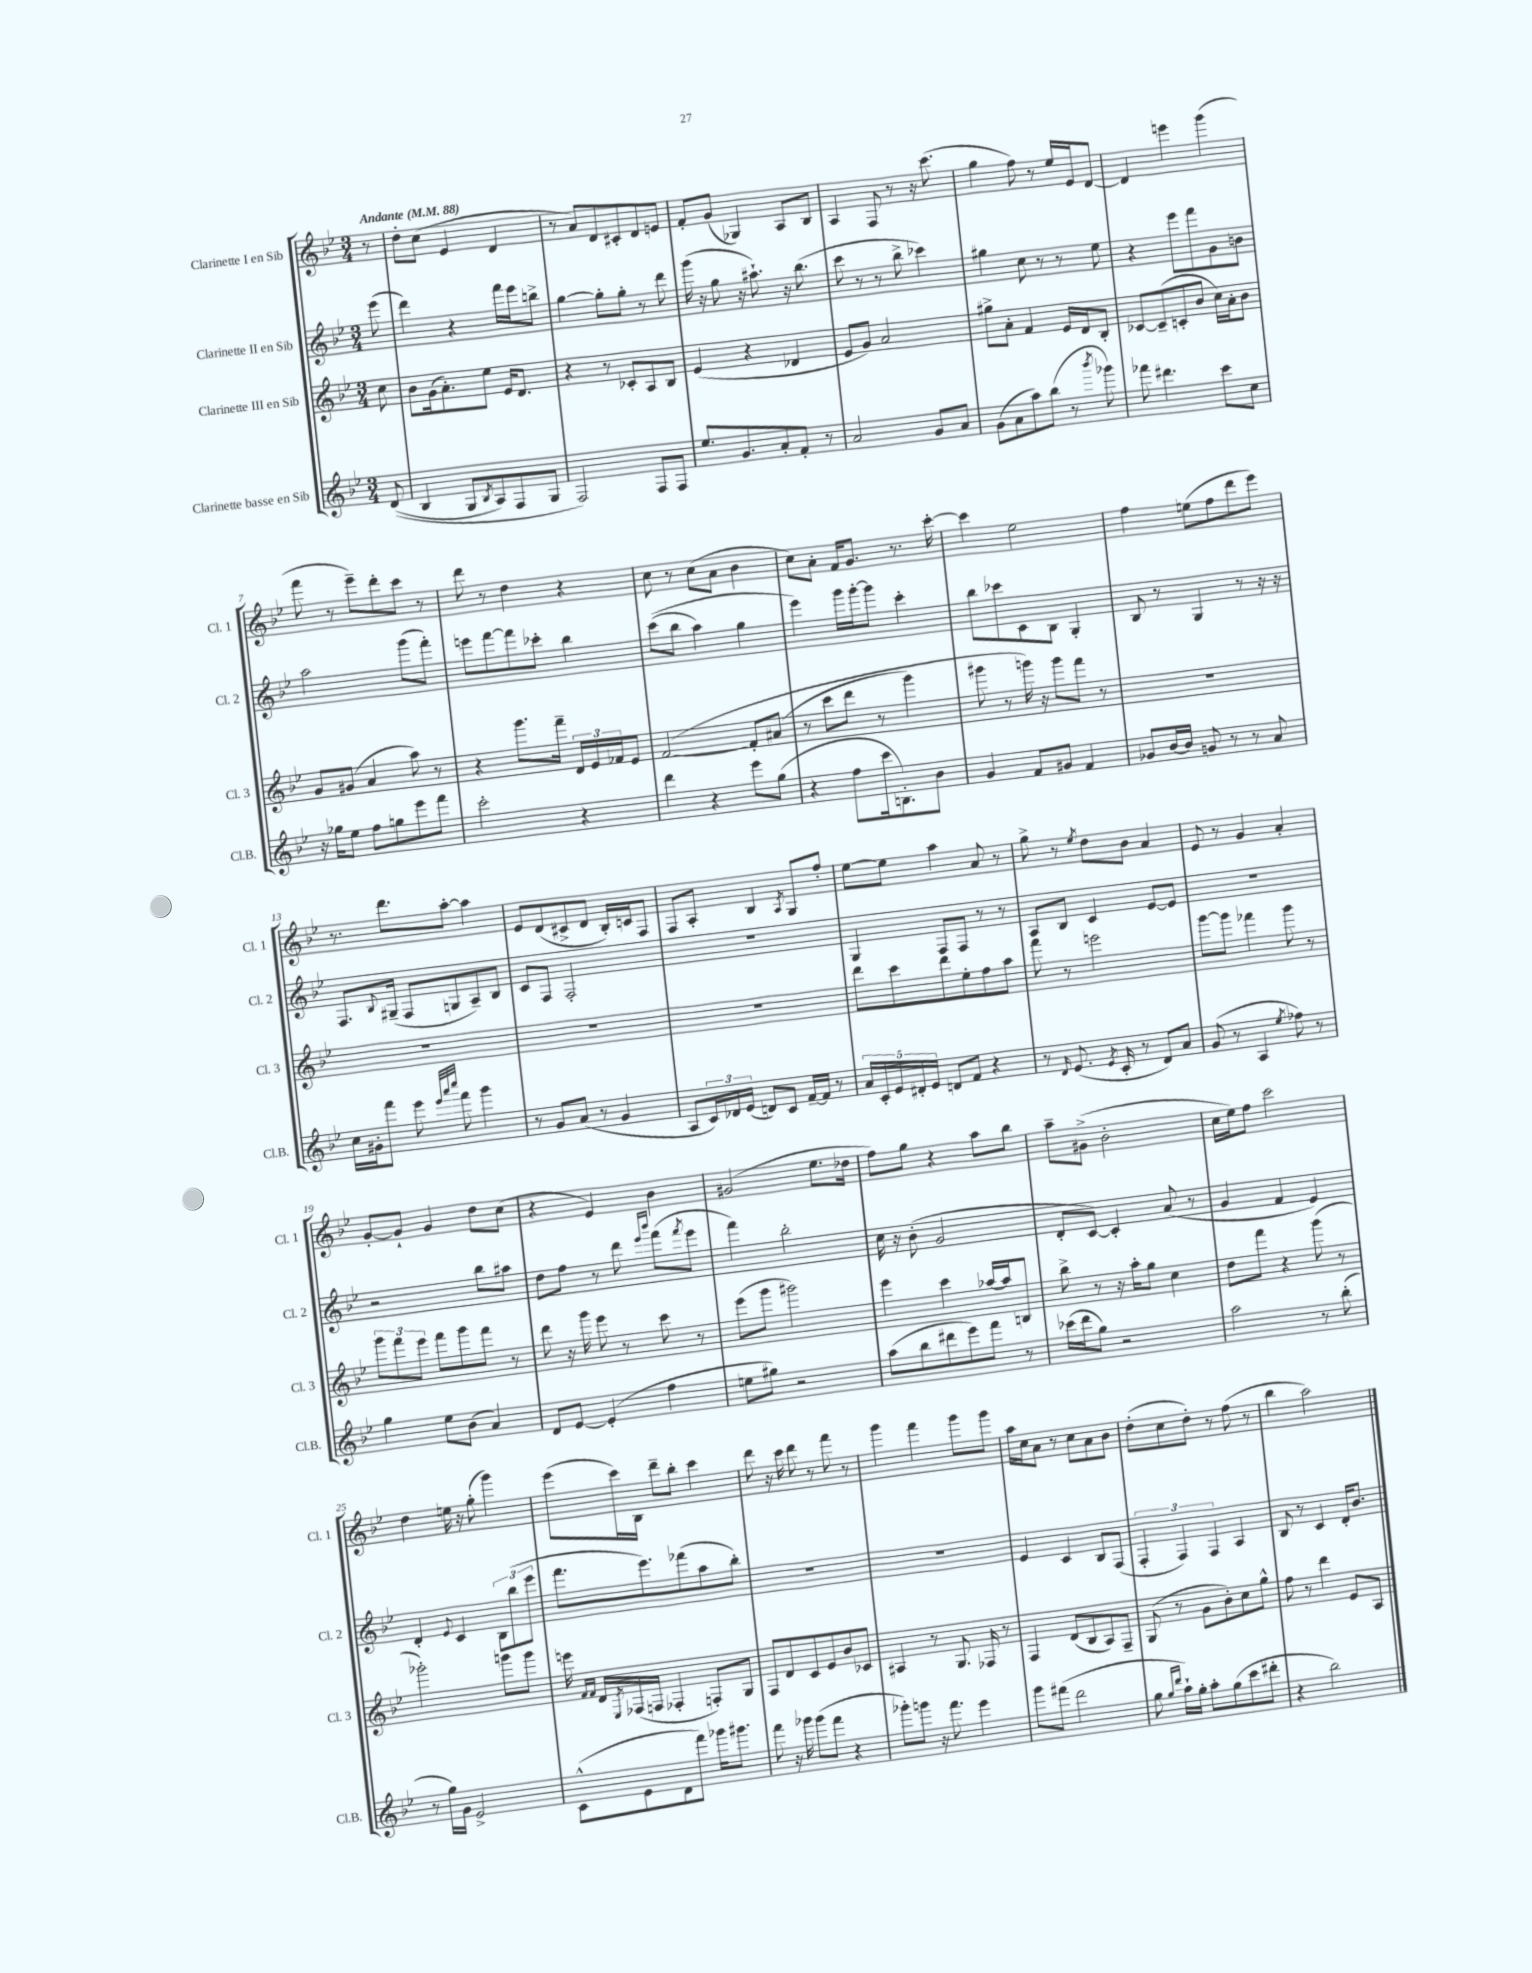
<<
\new StaffGroup <<
\new Staff = "s0" \with { instrumentName = "Clarinette I en Sib" shortInstrumentName = "Cl. 1" } {
    \clef treble \key bes \major \numericTimeSignature \time 3/4 \partial 8 \tempo "Andante" 4 = 88
    r8 |
    d''8-. c''8( ees'4 d'4 |
    r8 a'8) d'8 cis'8-. d'8 e'8 |
    f'8-. g'8( ges4) a8 bes8 |
    a4 f8 r8 r16 c'''8.( |
    g''4 f''8) r8 ees''16 ees'16 d'8~ |
    d'4 e'''4 g'''4( |
    f'''8 r8 ees'''8--) d'''8-. c'''8 r8 |
    d'''8 r8 d''4 r4 |
    c''8 r8 c''8( a'8 bes'4 |
    c''8) a'8-. f'16 g'8. r8. c'''16~-. |
    c'''4 ees''2 |
    f''4 e''8( f''8 d'''8 ees'''8) |
    r8. d'''8. a''8~-. a''4 |
    ees'8 d'8( cis'8-> d'8 bes16-.) c'16 f8 |
    f8 a8-. bes4 \acciaccatura { a8 } g8 f''8-. |
    ees''8~ ees''8 a''4 a'8 r8 |
    g''8-> r8 \acciaccatura { ees''8 } d''8 bes'8 a'4 |
    ees'8 r8 g'4 a'4-. |
    g'8~-. g'8-! g'4 d''8 c''8( |
    r4 ees'4) bes'4 |
    gis'2( ees''8. des''16 |
    f''8) g''8 r4 a''8 bes''8 |
    a''8-- gis'8->( bes'2-. |
    c''16 ees''16) f''8 c'''2 |
    d''4 e''16 r16 g''8-.( g'''4) |
    ees'''8( c'''16) bes16 d'''8-- bes''8-. c'''4 |
    d'''8 r16 c'''16 d'''8 r8 f'''8 r8 |
    g'''4 f'''4 g'''8 g'''8 |
    a''16 c''16 a'8 r8 c''8 a'8 bes'8 |
    d''8-.( c''8 d''8-.) r8 f''8( r8 |
    bes''4 a''2) \bar "|." |
}
\new Staff = "s1" \with { instrumentName = "Clarinette II en Sib" shortInstrumentName = "Cl. 2" } {
    \clef treble \key bes \major \numericTimeSignature \time 3/4 \partial 8
    ees'''8( |
    d'''4) r4 f'''16 ees'''16 b''8-> |
    g''4~ g''8-. g''8-. r8 d'''8 |
    g'''16( r16 g''8 r16 ais''8.-!) r16 bes''8.( |
    c'''8 r8 r8 bes''8-> ces'''4) |
    gis''4 c''8 r8 r8 ees''8 |
    r4 ees'''8 f'''8 g'8 b'8 |
    a''2 g'''8( f'''8-.) |
    e'''8 f'''8~ f'''8 ces'''8-. bes''4 |
    c'''8(\( bes''8 a''4) g''4 |
    ees'''4\) g'''16 g'''16~-. g'''8 c'''4-. |
    bes''8 ces'''8 c'8 bes8 g4-. |
    bes8 r8 g4 r8 r16 r16 |
    f8. \appoggiatura { bes8 } gis16--( f8 g8 a8--) bes8 |
    c'8 f8 f2-. |
    R2. |
    g4 f8 f8 r8 r8 |
    a8 bes8 c'4 ees'8~ ees'8 |
    R2. |
    r2 bes''8 ais''8 |
    d''8 f''8 r8 d'''8 \grace { ees'''16 bes'''16 } f'''8( \acciaccatura { f'''8 } ees'''8 |
    f'''4) bes''2-. |
    c''16 r16 bes'8-.( g'2 |
    d'8-. c'8~) c'4-. a'8( r8 |
    g'4 f'4 ees'4) |
    d'4-. \appoggiatura { ees'8 } c'4 \tuplet 3/2 { bes8 bes''8( ees'''8 } |
    f'''8. ees'''8.) fes'''8( a''8 bes''8-.) |
    R2. |
    R2. |
    ees'4 c'4 bes8 f8( |
    \tuplet 3/2 { f4-. f4) f4 } a4 |
    bes8 r8 c'4 d'16-. bes'8. \bar "|." |
}
\new Staff = "s2" \with { instrumentName = "Clarinette III en Sib" shortInstrumentName = "Cl. 3" } {
    \clef treble \key bes \major \numericTimeSignature \time 3/4 \partial 8
    c''8 |
    bes'8 g'16( a'8.-.) ees''8 ees'16 d'8. |
    r4 r8 ces'8-. a8 bes8 |
    ees'4( r4 des'4 |
    ees'8 g'8) a'2 |
    gis''8-> a'8-. f'4 ees'16 d'16 bes8-. |
    ces'8~ ces'8--( c'8-. bes'8 c''16) a'16-. bes'8 |
    g'8 gis'8( a'4 a''8) r8 |
    r4 g'''8. f'''16-- \tuplet 3/2 { d'16 ees'16 fes'16 } ees'8 |
    f'2~\( f'8-. ais'8( |
    r8 c'''8 d'''8 r8 g'''4) |
    gis'''8 r8 g'''16\) r16 g'''8 f'''8 r8 |
    R2. |
    R2. |
    R2. |
    R2. |
    d'''8 c'''8 d'''8 ees''8-. f''8 a''8 |
    f'''8 r8 e'''2 |
    g'''8~ g'''8 fes'''4 g'''8 r8 |
    \tuplet 3/2 { g'''8 f'''8 ees'''8 } f'''8 g'''8 f'''8 r8 |
    d'''8 r16 g'''16 ees'''8 r8 c'''8 r8 |
    ees'''8( g'''8 gis'''2) |
    ees'''4 c'''4 aes''16~ aes''16 b8 |
    bes''8-> r8 r16 a''16-. g''8 c''4 |
    d''8 f'''8 r4 g'''8( r8 |
    ges'''2-.) g'''8 g'''8 |
    e'''16 \grace { f'16 f'16 } d'16 \acciaccatura { ees8 } fes16( f16 fes4-. f8-.) g8 |
    f8 d'8 c'8 ees'8 bes'8 ces'8 |
    ais4 r8 g8. fes16 r8 |
    f4 d'8( bes8 a8) f8-- |
    g8( r8 g'8 bes'8-.) c''8 g''8-^ |
    f''8 r8 d'''4 ees'8 a8 \bar "|." |
}
\new Staff = "s3" \with { instrumentName = "Clarinette basse en Sib" shortInstrumentName = "Cl.B." } {
    \clef treble \key bes \major \numericTimeSignature \time 3/4 \partial 8
    d'8(\( |
    bes4 g8 \acciaccatura { bes8 } a8) f8 g8 |
    f2\) f8 f8 |
    ees''8. g'8. a'8-. f'8-. r8 |
    a'2 g'8 a'8 |
    g'8( a'8 a''8) bes''8( r8 \acciaccatura { bes'''8 } ges'''8) |
    fes'''8 dis'''4. c'''8 c''8 |
    r16 ges''16 ees''8 f''8 g''8 ees'''8 f'''8 |
    c'''2-. r4 |
    d'''4 r4 ees'''8 g''8( |
    r4 f''8 c'''16 b8.-.) bes'8 |
    g'4 f'8 gis'8 f'4 |
    ges'8 bes'16~ bes'16 g'8 r8 r8 a'8 |
    c''16 gis'16-. f'''8 ees'''8 \grace { ees'''32 a'''32 c''''32 } f'''8 g'''4 |
    r8 g'8 a'8( r8 g'4 |
    a8 \tuplet 3/2 { c'16) des'16 ees'16( } d'8) c'8 f'16~-- f'16 r8 |
    \tuplet 5/4 { a'16 c'16-. ees'16 dis'16-. ees'16 } d'8 f'8 r4 |
    r8 \grace { d'16 } ees'8.( \acciaccatura { ees'8 } c'16-. r8 d'8) a'8 |
    g'8( r8 a4 \acciaccatura { ees''8 } fes''8) r8 |
    g''4 ees''8 bes'8( a'4) |
    d'8 ees'8~ ees'4-.( f''4 |
    e''8 gis''8) r2 |
    a''8( bes''8 dis'''8 ees'''8) f'''8 r8 |
    ces'''16( d'''16 g''8) r2 |
    a''2 r8 bes''8-.( |
    r8 g''16) g'16 ees'2-> |
    c'8-^( ees'8 d'8 f'''8) ges'''16 gis'''8. |
    f'''8 r16 ges'''16 ges'''8( f'''8 r4 |
    ges'''8-.) g'''8 r16 f'''8. ees'''4 |
    g'''8 fis'''8( d'''2 |
    g''8 \grace { g''16 d'''16 } a''16-!) g''16-. a''8-. g''8( c'''8 dis'''8-. |
    r4 bes''2) \bar "|." |
}
>>
>>
